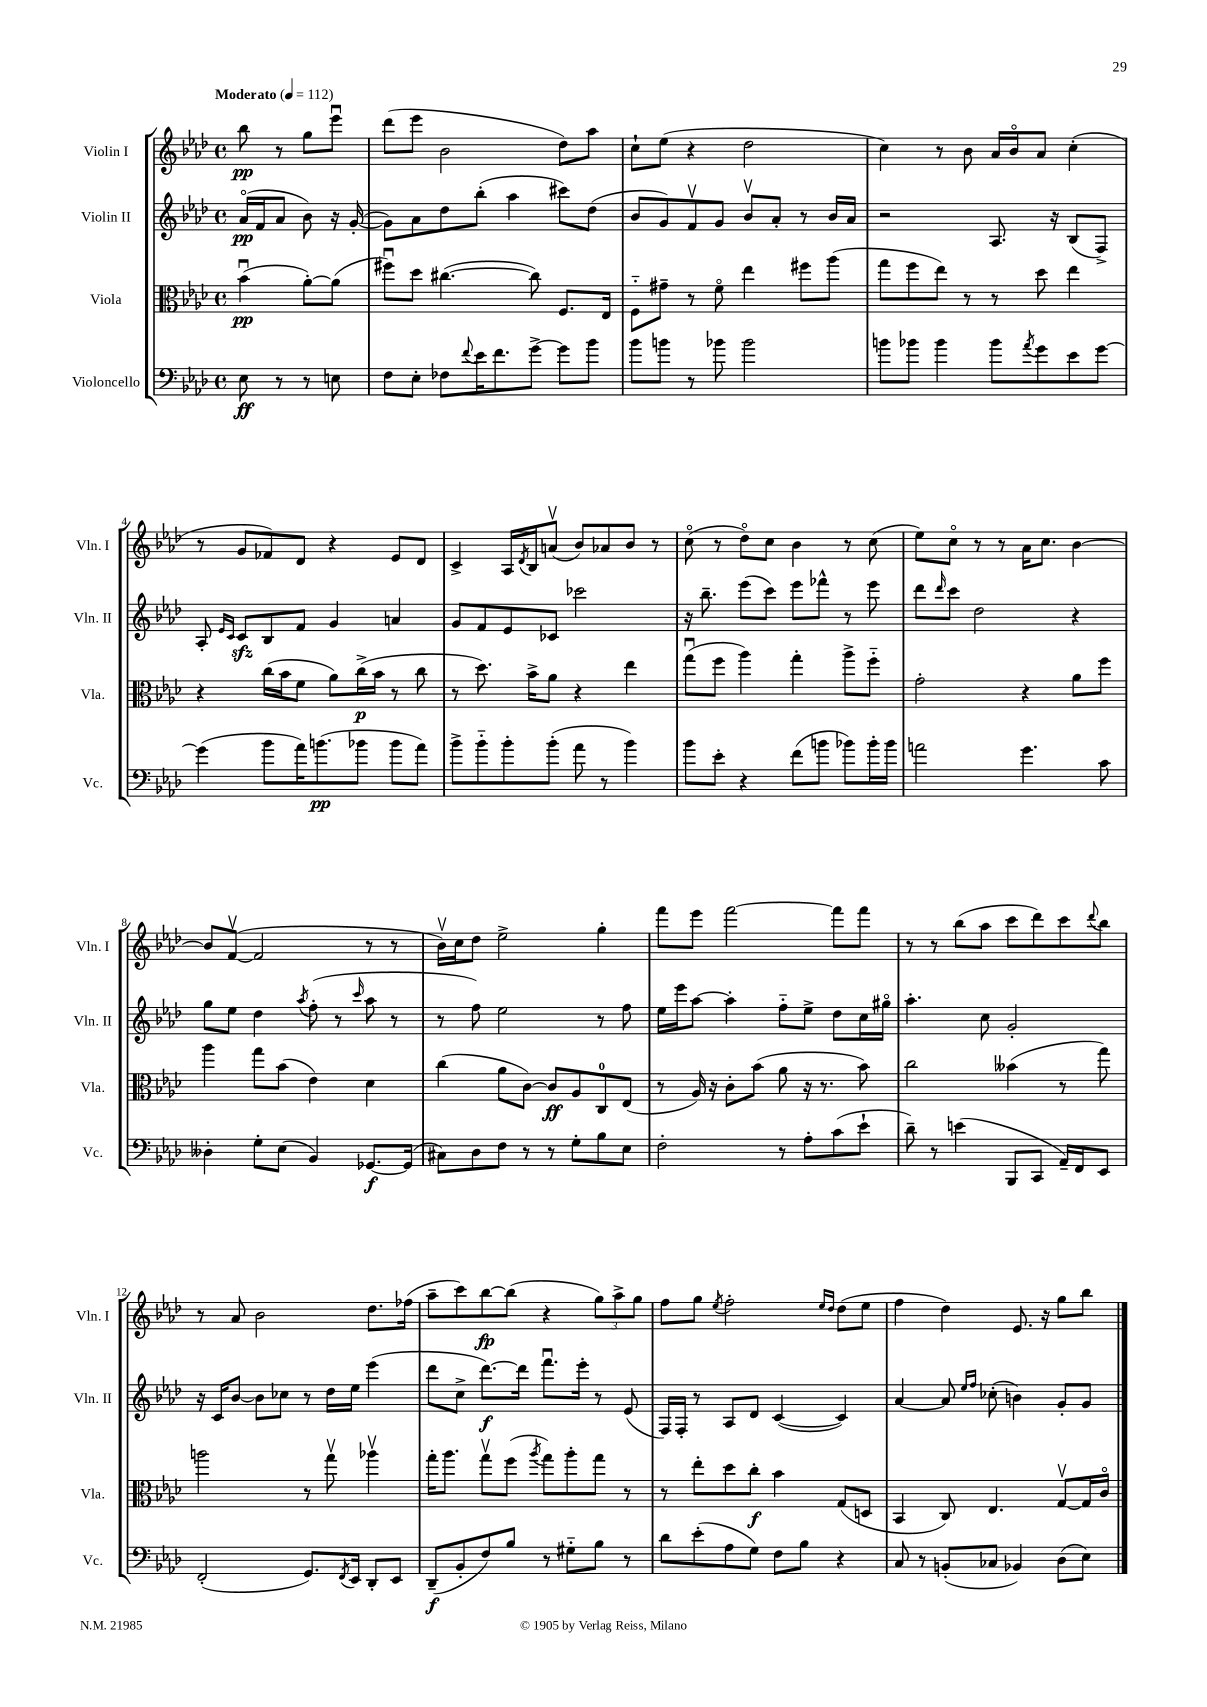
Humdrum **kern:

**kern	**dynam	**kern	**dynam	**kern	**dynam	**kern	**dynam
*part4	*part4	*part3	*part3	*part2	*part2	*part1	*part1
*staff4	*staff4	*staff3	*staff3	*staff2	*staff2	*staff1	*staff1
*I"Violoncello	*	*I"Viola	*	*I"Violin II	*	*I"Violin I	*
*I'Vc.	*	*I'Vla.	*	*I'Vln. II	*	*I'Vln. I	*
*clefF4	*	*clefC3	*	*clefG2	*	*clefG2	*
*k[b-e-a-d-]	*	*k[b-e-a-d-]	*	*k[b-e-a-d-]	*	*k[b-e-a-d-]	*
*M4/4	*	*M4/4	*	*M4/4	*	*M4/4	*
*met(c)	*	*met(c)	*	*met(c)	*	*met(c)	*
*MM112	*	*MM112	*	*MM112	*	*MM112	*
=	=	=	=	=	=	=	=
!	!	!	!	!	!	!LO:TX:a:B:t=Moderato	!
8E-\	ff	(4b-u\	pp	(16a-/LL	pp	8bb-\	pp
.	.	.	.	16f/J	.	.	.
8r	.	.	.	8a-/J	.	8r	.
8r	.	[8a-'\L)	.	8b-\)	.	8gg\L	.
8En\	.	(8a-\J]	.	16r	.	8eee-u\J	.
.	.	.	.	([16g'/	.	.	.
=1	=1	=1	=1	=1	=1	=1	=1
8F\L	.	8ff#Xu\L)	.	8g\L])	.	(8ddd-\L	.
8E-'\J	.	8dd-\J	.	8a-\	.	8eee-\J	.
8F-X\L	.	([4.cc#X\	.	8dd-\	.	2b-\	.
8qqf/	.	.	.	.	.	.	.
16e-\K	.	.	.	(8bb-'\J	.	.	.
8.f\	.	.	.	.	.	.	.
.	.	.	.	4aa-\	.	.	.
[8g^\J	.	8cc#\])	.	.	.	.	.
8g\L]	.	8.F/L	.	8ccc#X\L)	.	8dd-\L)	.
8b-\J	.	.	.	(8dd-\J	.	8aa-\J	.
.	.	16E-/Jk	.	.	.	.	.
=2	=2	=2	=2	=2	=2	=2	=2
8b-\L	.	8F\L	.	8b-/L	.	8cc`\L	.
8bn\J	.	8g#X~\J	.	8g/)	.	(8ee-\J	.
8r	.	8r	.	8fv/	.	4r	.
8b-X\	.	8f\	.	8g/J	.	.	.
2b-\	.	4ee-\	.	8b-v/L	.	2dd-\	.
.	.	.	.	8a-'/J	.	.	.
.	.	8ff#X\L	.	8r	.	.	.
.	.	(8aa-\J	.	16b-/LL	.	.	.
.	.	.	.	16a-/JJ	.	.	.
=3	=3	=3	=3	=3	=3	=3	=3
8bn\L	.	8gg\L	.	2r	.	4cc\)	.
8b-X\J	.	8ff\	.	.	.	.	.
4b-\	.	8ee-\J)	.	.	.	8r	.
.	.	8r	.	.	.	8b-\	.
8b-\L	.	8r	.	8.A-/	.	16a-/LL	.
.	.	.	.	.	.	16b-/J	.
8qa-/	.	.	.	.	.	.	.
8g\	.	8dd-\	.	.	.	8a-/J	.
.	.	.	.	16r	.	.	.
8e-\	.	4ee-\	.	(8B-/L	.	(4cc'\	.
[8g\J	.	.	.	8F^/J)	.	.	.
!!LO:LB:g=z
=4	=4	=4	=4	=4	=4	=4	=4
(4g\]	.	4r	.	8A-'/	.	8r	.
.	.	.	.	16qqe-/LL	.	.	.
.	.	.	.	16qqc/JJ	.	.	.
.	.	.	.	8czz/L	.	8g/L	.
8b-\L	.	(16cc\LL	.	8B-/	.	8f-X/)	.
.	.	16b-\J	.	.	.	.	.
16a-\K)	.	8f\J	.	8f/J	.	8d-/J	.
(8.bn\	pp	.	.	.	.	.	.
.	.	8a-\L)	.	4g/	.	4r	.
8b-X\J	.	(16cc^\L	p	.	.	.	.
.	.	16b-\JJ	.	.	.	.	.
8b-\L	.	8r	.	4an/	.	8e-/L	.
8a-\J)	.	8cc\	.	.	.	8d-/J	.
=5	=5	=5	=5	=5	=5	=5	=5
8b-^\L	.	8r	.	8g/L	.	4c^/	.
8b-\	.	8.dd-\)	.	8f/	.	.	.
8b-'\	.	.	.	8e-/	.	16A-/LL	.
.	.	.	.	.	.	8qd-/	.
.	.	16b-^\KL	.	.	.	16B-/J	.
(8b-'\J	.	8a-\J	.	8c-X/J	.	(8anv/J	.
8a-\	.	4r	.	2ccc-X\	.	8b-/L)	.
8r	.	.	.	.	.	8a-X/	.
4b-\)	.	4ee-\	.	.	.	8b-/J	.
.	.	.	.	.	.	8r	.
=6	=6	=6	=6	=6	=6	=6	=6
8b-\L	.	(8ggu\L	.	16r	.	(8cc\	.
.	.	.	.	8.bb-~\	.	.	.
8e-'\J	.	8ff\J	.	.	.	8r	.
4r	.	4aa-\)	.	(8eee-\L	.	8dd-\L)	.
.	.	.	.	8ccc\J)	.	8cc\J	.
(8f\L	.	4gg'\	.	8eee-\L	.	4b-\	.
8bn\J	.	.	.	8fff-X^^\J	.	.	.
8b-X\L)	.	8aa-^\L	.	8r	.	8r	.
16b-'\L	.	8ff\J	.	8eee-\	.	(8cc\	.
16b-\JJ	.	.	.	.	.	.	.
=7	=7	=7	=7	=7	=7	=7	=7
2an\	.	2g'\	.	8ddd-\L	.	8ee-\L)	.
.	.	.	.	16qqddd-/	.	.	.
.	.	.	.	8ccc\J	.	8cc\J	.
.	.	.	.	2dd-\	.	8r	.
.	.	.	.	.	.	8r	.
4.g\	.	4r	.	.	.	16a-\KL	.
.	.	.	.	.	.	8.cc\J	.
.	.	8a-\L	.	4r	.	[4b-\	.
8c\	.	8ff\J	.	.	.	.	.
!!LO:LB:g=z
=8	=8	=8	=8	=8	=8	=8	=8
4D--X'\	.	4aa-\	.	8gg\L	.	8b-/L]	.
.	.	.	.	8ee-\J	.	([8fv/J	.
8G'\L	.	8gg\L	.	4dd-\	.	2f/]	.
(8E-\J	.	(8b-\J	.	.	.	.	.
.	.	.	.	8qaa-/	.	.	.
4BB-/)	.	4e-\)	.	(8ff'\	.	.	.
.	.	.	.	8r	.	.	.
.	.	.	.	16qqccc/	.	.	.
[8.GG-X/L	f	4d-\	.	8aa-\	.	8r	.
.	.	.	.	8r	.	8r	.
(16GG-/Jk]	.	.	.	.	.	.	.
=9	=9	=9	=9	=9	=9	=9	=9
8C#X\L)	.	(4cc\	.	8r	.	16b-v\LL)	.
.	.	.	.	.	.	16cc\J	.
8D-\	.	.	.	8ff\)	.	8dd-\J	.
8F\J	.	8a-\L	.	2ee-\	.	2ee-^\	.
8r	.	[8c\J)	.	.	.	.	.
8r	.	8c/L]	ff	.	.	.	.
8G'\L	.	8A-/	.	.	.	.	.
8B-\	.	8C/	.	8r	.	4gg'\	.
8E-\J	.	(8E-/J	.	8ff\	.	.	.
=10	=10	=10	=10	=10	=10	=10	=10
2F'\	.	8r	.	16ee-\LL	.	8fff\L	.
.	.	.	.	16eee-\J	.	.	.
.	.	16A-/)	.	[8aa-\J	.	8eee-\J	.
.	.	16r	.	.	.	.	.
.	.	8c'\L	.	4aa-'\]	.	[2fff\	.
.	.	(8b-\J	.	.	.	.	.
8r	.	8a-\	.	8ff\L	.	.	.
8A-'\L	.	16r	.	8ee-^\J	.	.	.
.	.	8.r	.	.	.	.	.
(8c\	.	.	.	8dd-\L	.	8fff\L]	.
8e-`\J	.	8b-\)	.	16cc\L	.	8fff\J	.
.	.	.	.	16gg#X\JJ	.	.	.
=11	=11	=11	=11	=11	=11	=11	=11
8d-~\)	.	2cc\	.	4.aa-'\	.	8r	.
8r	.	.	.	.	.	8r	.
(4en\	.	.	.	.	.	(8bb-\L	.
.	.	.	.	8cc\	.	8aa-\J	.
8BBB-/L	.	(4b--X\	.	2g'/	.	8ccc\L	.
8CC/J	.	.	.	.	.	8ddd-\)	.
16AA-~/LL)	.	8r	.	.	.	8ccc\	.
16FF/J	.	.	.	.	.	.	.
.	.	.	.	.	.	8qqddd-/	.
8EE-/J	.	8gg\)	.	.	.	8bb-\J	.
!!LO:LB:g=z
=12	=12	=12	=12	=12	=12	=12	=12
(2FF'/	.	2aan\	.	16r	.	8r	.
.	.	.	.	16c/KL	.	.	.
.	.	.	.	[8b-/J	.	8a-/	.
.	.	.	.	8b-\L]	.	2b-\	.
.	.	.	.	8cc-X\J	.	.	.
8.GG/L)	.	8r	.	8r	.	.	.
.	.	8ggv\	.	16dd-\LL	.	.	.
8qFF/	.	.	.	.	.	.	.
16EE-/Jk	.	.	.	16ee-\JJ	.	.	.
8DD-'/L	.	4aa-Xv\	.	(4eee-\	.	8.dd-\L	.
8EE-/J	.	.	.	.	.	.	.
.	.	.	.	.	.	(16ff-X\Jk	.
=13	=13	=13	=13	=13	=13	=13	=13
(8DD-~/L	f	16gg'\KL	.	8ddd-\L	.	8aa-~\L	.
.	.	8.aa-\J	.	.	.	.	.
8BB-'/	.	.	.	8cc^\J	.	8ccc\)	.
8F/)	.	8ggv\L	.	[8.ddd-\L)	f	[8bb-\	fp
8B-/J	.	(8ff\J	.	.	.	(8bb-\J]	.
.	.	.	.	16ddd-\Jk]	.	.	.
.	.	8qaa-/	.	.	.	.	.
8r	.	8gg\L)	.	8.fffu\L	.	4r	.
8G#X\L	.	8aa-'\	.	.	.	.	.
.	.	.	.	16eee-'\Jk	.	.	.
8B-\J	.	8gg\J	.	8r	.	12gg\L)	.
.	.	.	.	.	.	12aa-^\	.
8r	.	8r	.	(8e-/	.	.	.
.	.	.	.	.	.	12gg\J	.
=14	=14	=14	=14	=14	=14	=14	=14
8d-\L	.	8r	.	16F/LL)	.	8ff\L	.
.	.	.	.	16F'/JJ	.	.	.
(8e-'\	.	8ee-'\L	.	8r	.	8gg\J	.
.	.	.	.	.	.	8qee-/	.
8A-\	.	8dd-\	.	8A-/L	.	2ff'\	.
8G\J)	.	8cc'\J	f	8d-/J	.	.	.
8F\L	.	4b-\	.	([4c/	.	.	.
8B-\J	.	.	.	.	.	.	.
.	.	.	.	.	.	16qqee-/LL	.
.	.	.	.	.	.	16qqdd-/JJ	.
4r	.	(8G/L	.	4c/])	.	(8dd-\L	.
.	.	8Dn/J	.	.	.	8ee-\J	.
=15	=15	=15	=15	=15	=15	=15	=15
8C/	.	4BB-/	.	[4a-/	.	4ff\	.
8r	.	.	.	.	.	.	.
(8BBn'/L	.	8C/)	.	8a-/]	.	4dd-\)	.
.	.	.	.	16qqee-/LL	.	.	.
.	.	.	.	16qqff/JJ	.	.	.
8C-X/J	.	4.E-/	.	(8cc-X'\	.	.	.
4BB-X/)	.	.	.	4bn\)	.	8.e-/	.
.	.	.	.	.	.	16r	.
(8D-\L	.	[8Gv/L	.	8g'/L	.	8gg\L	.
8E-\J)	.	16G/L]	.	8g/J	.	8bb-\J	.
.	.	16c/JJ	.	.	.	.	.
==	==	==	==	==	==	==	==
*-	*-	*-	*-	*-	*-	*-	*-
